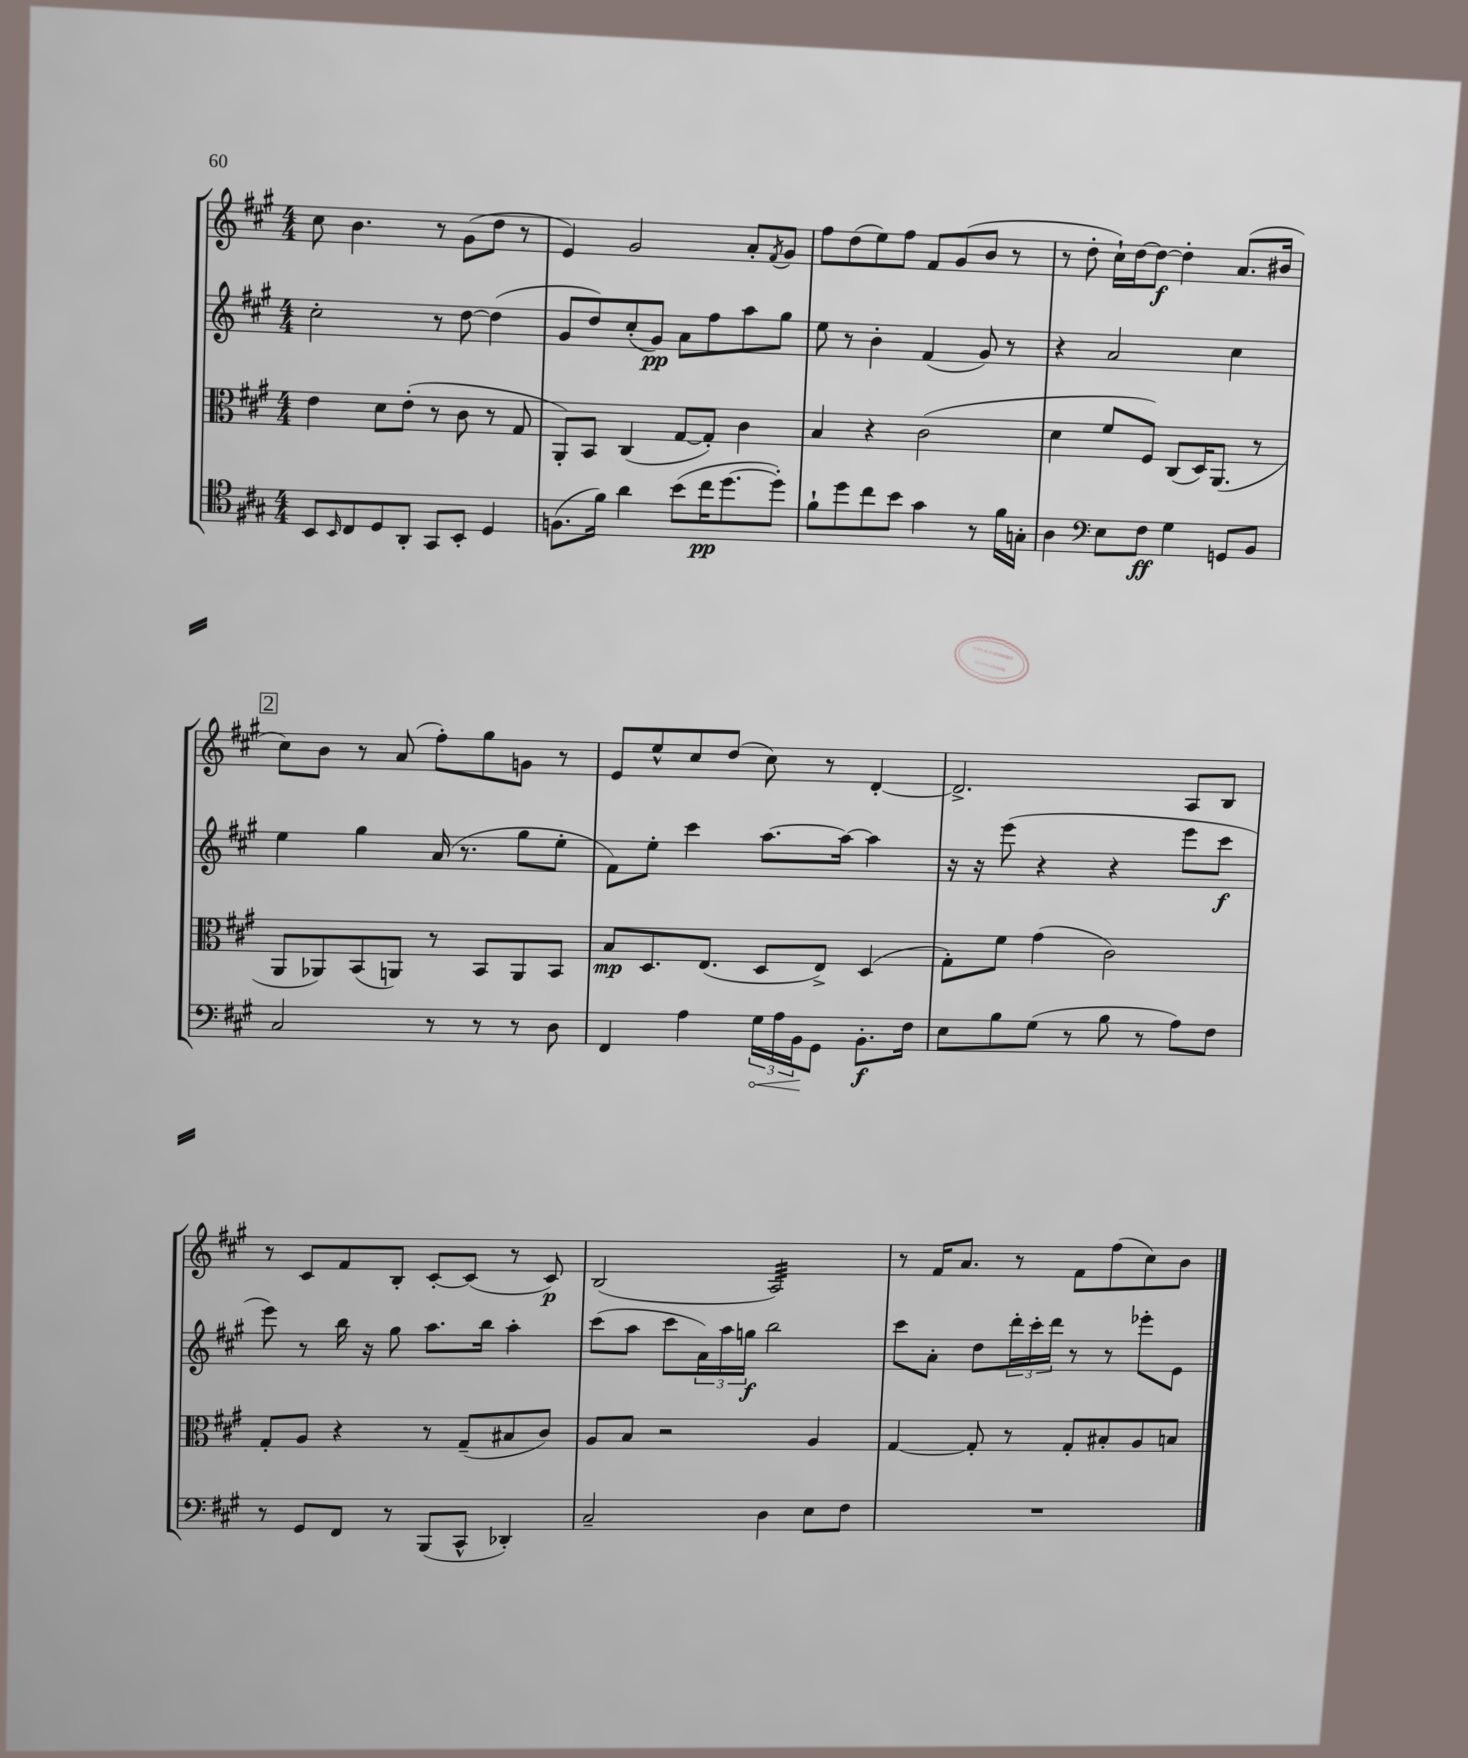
<<
\new StaffGroup <<
\new Staff = "s0" {
    \clef treble \key a \major \numericTimeSignature \time 4/4
    cis''8 b'4. r8 gis'8( d''8 r8 |
    e'4) gis'2 a'8-. \acciaccatura { fis'8 } gis'8 |
    fis''8 d''8( e''8) fis''8 fis'8 gis'8( b'8 r8 |
    r8 d''8-. cis''16-!) d''16~ d''8~\f d''4-. a'8.( bis'16 |
    \mark \markup { \box "2" } cis''8) b'8 r8 a'8( fis''8-.) gis''8 g'8 r8 |
    e'8 e''8-^ cis''8 d''8( cis''8) r8 d'4~-. |
    d'2.-> a8 b8 |
    r8 cis'8 fis'8 b8-. cis'8~-. cis'8( r8 cis'8\p) |
    b2( a2:32) |
    r8 fis'16 a'8. r8 fis'8 fis''8( cis''8) b'8 \bar "|." |
}
\new Staff = "s1" {
    \clef treble \key a \major \numericTimeSignature \time 4/4
    cis''2-. r8 d''8~ d''4( |
    gis'8 d''8) cis''8-.( gis'8\pp) a'8 fis''8 a''8 gis''8 |
    e''8 r8 b'4-. fis'4( gis'8) r8 |
    r4 a'2 cis''4 |
    \mark \markup { \box "2" } e''4 gis''4 a'16( r8. gis''8 e''8-. |
    fis'8) e''8-. cis'''4 a''8.~ a''16~ a''4 |
    r16 r16 e'''8( r4 r4 e'''8 cis'''8\f |
    e'''8) r8 b''16 r16 gis''8 a''8. b''16 a''4-. |
    cis'''8( a''8 cis'''8 \tuplet 3/2 { a'16) a''16 g''16\f } b''2 |
    cis'''8 a'8-. d''8 \tuplet 3/2 { d'''16-. cis'''16-. d'''16 } r8 r8 ees'''8-. e'8 \bar "|." |
}
\new Staff = "s2" {
    \clef alto \key a \major \numericTimeSignature \time 4/4
    e'4 d'8 e'8-.( r8 cis'8 r8 gis8 |
    a,8-.) b,8 cis4( gis8~ gis8-.) cis'4 |
    b4 r4 cis'2( |
    d'4 fis'8 fis8) cis8( d16) a,8.( r8 |
    \mark \markup { \box "2" } a,8 aes,8) b,8( a,8) r8 b,8 a,8 b,8 |
    b8\mp d8. e8.( d8 e8->) d4( |
    gis8-.) fis'8 gis'4( cis'2) |
    gis8-. a8 r4 r8 gis8--( bis8 cis'8) |
    a8 b8 r2 a4 |
    gis4~ gis8-. r8 gis8-. bis8-. a8 b8 \bar "|." |
}
\new Staff = "s3" {
    \clef tenor \key a \major \numericTimeSignature \time 4/4
    b,8 \grace { b,16 } cis8 d8 a,8-. gis,8 b,8-. d4 |
    f8.( fis'16) a'4 b'8( cis''16\pp d''8.~ d''8-.) |
    fis'8-! d''8 cis''8 b'8 gis'4 r8 fis'16 g16-. |
    a4 \clef bass e8 fis8\ff gis4 g,8 b,8 |
    \mark \markup { \box "2" } cis2 r8 r8 r8 d8 |
    fis,4 a4 \tuplet 3/2 { \once \override Hairpin.circled-tip = ##t gis16\< a16 b,16\! } gis,8 b,8.-.\f fis16 |
    e8 b8 gis8( r8 b8 r8 a8) fis8 |
    r8 gis,8 fis,8 r8 b,,8( cis,8-^ des,4-.) |
    cis2-- d4 e8 fis8 |
    R1 \bar "|." |
}
>>
>>
\layout { \context { \Score \remove "Bar_number_engraver" } }
